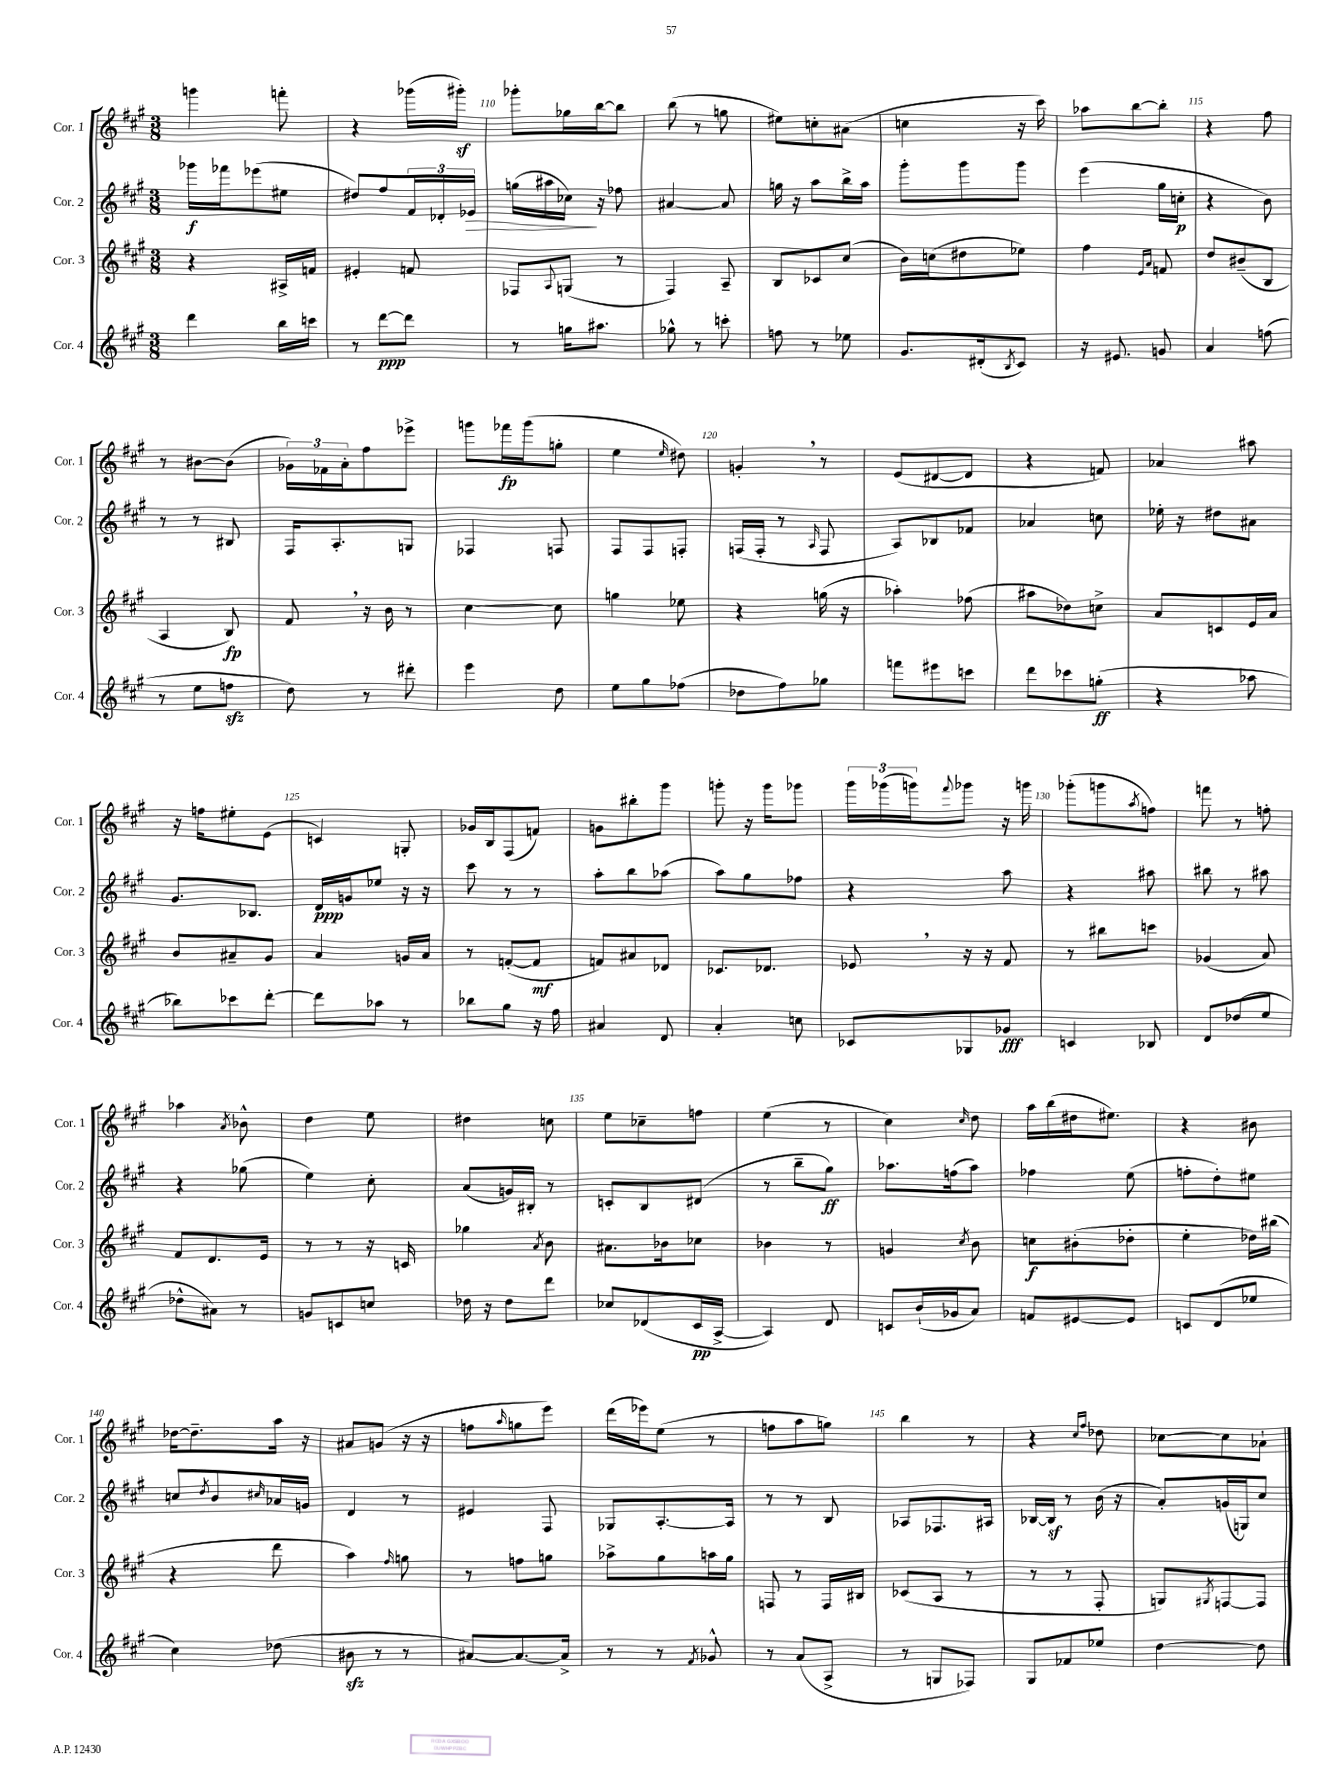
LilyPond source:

<<
\new StaffGroup <<
\new Staff = "s0" \with { instrumentName = "Cor. 1" shortInstrumentName = "Cor. 1" } {
    \clef treble \key a \major \numericTimeSignature \time 3/8
    g'''4 f'''8-. |
    r4 ges'''16( gis'''16-.\sf) |
    ges'''8-. ges''16 b''16~ b''8 |
    b''8( r8 g''8 |
    eis''8) c''8-. ais'8( |
    c''4 r16 cis'''16) |
    aes''8 b''8~ b''8-. |
    r4 fis''8 |
    r8 bis'8~ bis'8( |
    \tuplet 3/2 { ges'16) fes'16 a'16-. } fis''8 ees'''8-> |
    g'''8 fes'''16\fp g'''16( g''8-. |
    e''4 \grace { e''16 } dis''8) |
    g'4-. \breathe r8 |
    e'8( dis'8~ dis'8 |
    r4 f'8) |
    aes'4 ais''8 |
    r16 f''16 eis''8-. e'8( |
    c'4) g8-. |
    ges'16 b16 fis8( f'8) |
    g'8 bis''8-. gis'''8 |
    g'''8-. r16 g'''16 ges'''8 |
    \tuplet 3/2 { gis'''16 ges'''16( g'''16) } \appoggiatura { fis'''8 } ges'''8 r16 g'''16 |
    ges'''8-.( g'''8 \acciaccatura { a''8 } f''8) |
    f'''8 r8 f''8-. |
    aes''4 \acciaccatura { a'8 } bes'8-^ |
    d''4 e''8 |
    dis''4 c''8 |
    e''8 ces''8-- f''8 |
    e''4( r8 |
    cis''4) \grace { cis''16 } d''8 |
    a''16 b''16( dis''16 eis''8.) |
    r4 bis'8 |
    des''16~ des''8.-- a''16 r16 |
    ais'8 g'8( r16 r16 |
    f''8 \grace { a''16 } g''8 e'''8) |
    d'''16( ees'''16) e''8( r8 |
    f''8 a''8 g''8) |
    b''4 r8 |
    r4 \grace { cis''16 fis''16 } des''8 |
    ces''8~ ces''8 aes'8-! \bar "|." |
}
\new Staff = "s1" \with { instrumentName = "Cor. 2" shortInstrumentName = "Cor. 2" } {
    \clef treble \key a \major \numericTimeSignature \time 3/8
    ges'''16\f fes'''16 ees'''8( eis''8 |
    dis''8) fis''8 \tuplet 3/2 { fis'16 des'16-. ees'16\> } |
    g''16( ais''16 ces''16\!) r16 fes''8 |
    ais'4~ ais'8 |
    g''16 r16 a''8 b''16-> a''16 |
    gis'''8-. gis'''8 gis'''8 |
    e'''4( gis''16 c''16-.\p |
    r4 b'8) |
    r8 r8 bis8 |
    fis16 a8.-. g8 |
    fes4 f8 |
    fis8 fis8 f8-. |
    f16( f16-. r8 \grace { a16 } f8 |
    a8) bes8 fes'8 |
    aes'4 c''8 |
    ees''16-. r16 dis''8 ais'8 |
    gis'8. bes8. |
    d'16\ppp g'16 ees''8 r16 r16 |
    cis'''8 r8 r8 |
    a''8-. b''8 aes''8( |
    a''8) gis''8 fes''8 |
    r4 a''8 |
    r4 ais''8 |
    bis''8 r8 ais''8 |
    r4 ges''8( |
    e''4) cis''8-. |
    a'8( g'16) bis16-. r8 |
    c'8-. b8 dis'8( |
    r8 b''8-- gis''8\ff) |
    aes''8. f''16( aes''8) |
    fes''4 e''8( |
    f''8-. d''8-.) eis''8 |
    c''8 \acciaccatura { d''8 } b'8 \grace { cis''16 } aes'16 g'16 |
    d'4 r8 |
    eis'4 fis8 |
    ges8 a8.~-. a16 |
    r8 r8 b8 |
    aes8 fes8. ais16 |
    bes16~ bes16\sf r8 b'16( r16 |
    a'8-.) g'16( g16) cis''8 \bar "|." |
}
\new Staff = "s2" \with { instrumentName = "Cor. 3" shortInstrumentName = "Cor. 3" } {
    \clef treble \key a \major \numericTimeSignature \time 3/8
    r4 ais16-> f'16 |
    eis'4-. f'8 |
    fes8 \appoggiatura { a8 } g8( r8 |
    fis4) a8-- |
    b8 ces'8 cis''8( |
    b'16) c''16( dis''8 ees''8) |
    fis''4 \grace { e'16 a'16 } f'8 |
    d''8 bis'8--( b8 |
    a4 b8\fp) |
    fis'8 \breathe r16 b'16 r8 |
    cis''4~ cis''8 |
    g''4 ees''8 |
    r4 g''16( r16 |
    aes''4-.) fes''8( |
    ais''8 des''8) c''8-> |
    a'8 c'8 e'16 a'16 |
    b'8 ais'8-- gis'8 |
    a'4 g'16 a'16 |
    r8 f'8~-.( f'8\mf |
    f'8) ais'8 des'8 |
    ces'8. des'8. |
    ees'8 \breathe r16 r16 fis'8 |
    r8 bis''8 c'''8 |
    ges'4( a'8) |
    fis'8 d'8. e'16 |
    r8 r8 r16 c'16 |
    ges''4 \acciaccatura { a'8 } b'8 |
    ais'8. bes'16 ces''8 |
    bes'4 r8 |
    g'4 \acciaccatura { cis''8 } b'8 |
    c''8\f bis'8-.( des''8-. |
    e''4-. des''16) bis''16( |
    r4 d'''8 |
    a''4) \grace { fis''16 } g''8 |
    r8 f''8 g''8 |
    aes''8-> gis''8 a''16 gis''16 |
    f8 r8 f16 bis16 |
    ces'8( a8 r8 |
    r8 r8 fis8-. |
    g8) \acciaccatura { gis8 } f8~ f8 \bar "|." |
}
\new Staff = "s3" \with { instrumentName = "Cor. 4" shortInstrumentName = "Cor. 4" } {
    \clef treble \key a \major \numericTimeSignature \time 3/8
    d'''4 b''16 c'''16 |
    r8 d'''8~\ppp d'''8 |
    r8 g''16 ais''8. |
    ges''8-^ r8 c'''8-. |
    f''8 r8 ees''8 |
    gis'8. dis'16-.( \acciaccatura { b8 } cis'8) |
    r16 eis'8. g'8 |
    a'4 f''8( |
    r8 e''8 f''8\sfz |
    d''8) r8 dis'''8-. |
    e'''4 d''8 |
    e''8 gis''8 fes''8( |
    des''8 fis''8) ges''8 |
    f'''8 eis'''8 c'''8 |
    d'''8 ces'''8 g''8-.\ff( |
    r4 aes''8 |
    bes''8) ces'''8 d'''8~-. |
    d'''8 aes''8 r8 |
    bes''8 gis''8 r16 fis''16 |
    ais'4 d'8 |
    a'4-. c''8 |
    ces'8 ges8 ges'8\fff |
    c'4 bes8 |
    d'8 des''8( e''8 |
    des''8-^ ais'8) r8 |
    g'8 c'8 c''8 |
    des''16 r16 des''8 d'''8 |
    ces''8 des'8( cis'16\pp a16~-> |
    a4) d'8 |
    c'8 b'16-!( ges'16 a'8) |
    f'8 eis'8~ eis'8 |
    c'8 d'8( ees''8 |
    cis''4) des''8( |
    bis'8\sfz r8 r8 |
    ais'8~) ais'8.~ ais'16-> |
    r8 r8 \acciaccatura { fis'8 } ges'8-^ |
    r8 a'8( a8-> |
    r8 g8 fes8) |
    gis8 fes'8 ees''8 |
    d''4~ d''8 \bar "|." |
}
>>
>>
\layout { \context { \Score currentBarNumber = #108 \override BarNumber.break-visibility = ##(#f #t #t) barNumberVisibility = #(every-nth-bar-number-visible 5) } }
